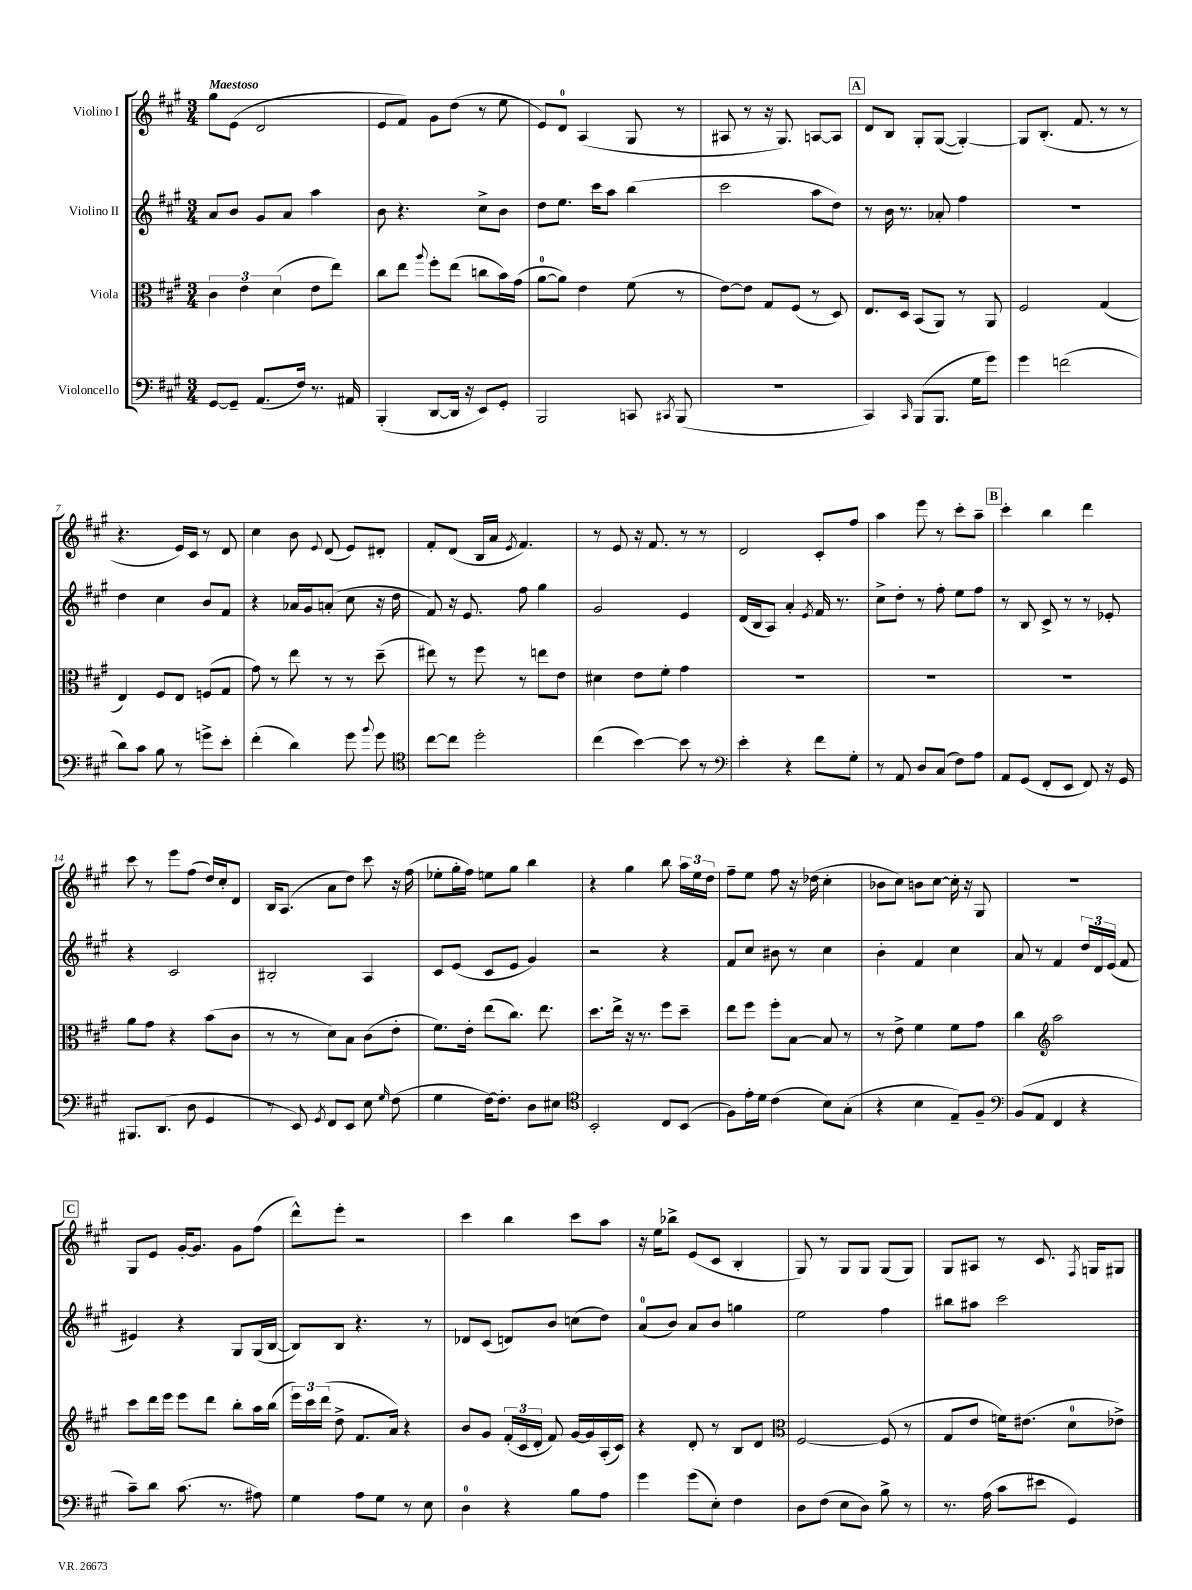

**kern	**kern	**kern	**kern
*part4	*part3	*part2	*part1
*staff4	*staff3	*staff2	*staff1
*I"Violoncello	*I"Viola	*I"Violino II	*I"Violino I
*clefF4	*clefC3	*clefG2	*clefG2
*k[f#c#g#]	*k[f#c#g#]	*k[f#c#g#]	*k[f#c#g#]
*M3/4	*M3/4	*M3/4	*M3/4
=1	=1	=1	=1
!	!	!	!LO:TX:a:B:t=Maestoso
[8GG#/L	6c#\	8a/L	8gg#\L
8GG#~/J]	.	8b/J	(8e\J
.	6e\	.	.
(8.AA/L	.	8g#/L	2d/
.	(6d\	.	.
.	.	8a/J	.
16F#/Jk)	.	.	.
8.r	8e\L	4aa\	.
.	8ee\J)	.	.
16AA#X/	.	.	.
=2	=2	=2	=2
(4BBB'/	8cc#\L	8b\	8e/L
.	8ee\J	4.r	8f#/J)
.	8qqaa/	.	.
[8DD/L	8ff#'\L	.	8g#\L
16DD/Jk]	(8ee\J	.	(8dd\J
16r	.	.	.
8EE/L)	8ccn\L	8cc#^\L	8r
8GG#'/J	16b\L)	8b\J	8ee\
.	(16g#\JJ	.	.
=3	=3	=3	=3
2BBB/	[8a\L	8dd\L	8e/L)
.	8a\J])	8.ee\J	8d/J
.	4e\	.	(4A/
.	.	16ccc#\KL	.
.	.	8aa\J	.
8CCn/	(8f#\	(4bb\	8G#/
8qCC#X/	.	.	.
(8BBB/	8r	.	8r
=4	=4	=4	=4
2.r	[8e\L)	2ccc#\	8A#X/
.	8e\J]	.	8r
.	8G#/L	.	16r
.	.	.	8.G#/)
.	(8F#/J	.	.
.	8r	8aa\L	[8An/L
.	8D/)	8dd\J)	8A/J]
!!LO:REH:place=s1:t=A
=5	=5	=5	=5
4CC#/)	8.E/L	8r	8d/L
.	.	16b\	8B/J
.	16D/Jk	8.r	.
16qqCC#/	.	.	.
(8BBB/L	(8BB/L	.	8G#'/L
8.BBB/J	8AA/J)	8a-X'/	([8G#/J
.	8r	4ff#\	4G#'/_)
16G#\KL	.	.	.
8g#\J)	8AA/	.	.
=6	=6	=6	=6
4g#\	2F#/	2.r	8G#/L]
.	.	.	(8.B'/J
(2fn\	.	.	.
.	.	.	8.f#/
.	(4G#/	.	8r
.	.	.	8r
!!LO:LB:g=z
=7	=7	=7	=7
8d\L)	4E/)	4dd\	4.r
8c#\J	.	.	.
8B\	8F#/L	4cc#\	.
8r	8E/J	.	16e/LL)
.	.	.	16c#/JJ
8gn^\L	(8Fn/L	8b/L	8r
8e'\J	8G#/J	8f#/J	8d/
=8	=8	=8	=8
(4f#'\	8g#\)	4r	4cc#\
.	8r	.	.
4d\)	8ee\	16a-X/LL	8b\
.	.	16g#/J	.
.	.	.	8qqe/
.	8r	(8an'/J	(8d/
8g#\	8r	8cc#\	8e/L)
8qqb/	.	.	.
8g#\	(8dd~\	16r	8d#X'/J
.	.	16dd\	.
=9	=9	=9	=9
*clefC4	*	*	*
[8cc#\L	8ee#X\)	8f#/)	8f#'/L
8cc#\J]	8r	16r	(8d/J
.	.	8.e/	.
2dd'\	8ff#\	.	16B/LL
.	.	.	16a/JJ
.	.	.	8qe/
.	8r	8ff#\	4.f#/)
.	8een\L	4gg#\	.
.	8e\J	.	.
=10	=10	=10	=10
(4cc#\	4d#X\	2g#/	8r
.	.	.	8e/
[4b\)	8e\L	.	16r
.	.	.	8.f#/
.	8f#'\J	.	.
8b\]	4g#\	4e/	8r
8r	.	.	8r
=11	=11	=11	=11
*clefF4	*	*	*
4e'\	2.r	(16d/LL	2d/
.	.	16B/J	.
.	.	8A/J)	.
4r	.	4a'/	.
.	.	8qe/	.
8f#\L	.	16f#/	8c#'/L
.	.	8.r	.
8G#'\J	.	.	8ff#/J
=12	=12	=12	=12
8r	2.r	8cc#^\L	4aa\
8AA/	.	8dd'\J	.
8D/L	.	8r	8eee\
(8C#/J	.	8ff#'\	8r
8F#\L)	.	8ee\L	8ccc#'\L
8A\J	.	8ff#\J	8aa~\J
!!LO:REH:place=s1:t=B
=13	=13	=13	=13
8AA/L	2.r	8r	4ccc#'\
(8GG#/J	.	8B/	.
8FF#'/L	.	8c#^/	4bb\
8EE/J	.	8r	.
8FF#/)	.	8r	4ddd\
16r	.	8e-X'/	.
16GG#/	.	.	.
!!LO:LB:g=z
=14	=14	=14	=14
8.BBB#X/L	8a\L	4r	8ccc#\
.	8g#\J	.	8r
(8.DD/J	.	.	.
.	4r	2c#/	8eee\L
8D\	.	.	(8ff#\J
4GG#/	(8b\L	.	16dd/LL)
.	.	.	16cc#'/J
.	8c#\J	.	8d/J
=15	=15	=15	=15
8r	8r	2B#X'/	16B/KL
.	.	.	(8.A/J
8EE/)	8r	.	.
8qGG#/	.	.	.
8FF#/L	8d\L)	.	8a\L
8EE/J	8B\J	.	8dd\J)
8E\	(8c#\L	4A/	8ccc#\
16qqG#/	.	.	.
(8F#\	8e'\J	.	16r
.	.	.	(16ff#\
=16	=16	=16	=16
4G#\	8.f#\L)	8c#/L	8ee-X'\L
.	.	(8e/J	16gg#'\L
.	16e'\Jk	.	16ff#\JJ)
[16F#\KL)	(8ee\L	8c#/L	8een\L
8.F#'\J]	.	.	.
.	8.cc#\J)	8e/J	8gg#\J
8D\L	.	4g#/)	4bb\
.	8.ee\	.	.
8E#X\J	.	.	.
=17	=17	=17	=17
*clefC4	*	*	*
2BB'/	8.dd\L	2r	4r
.	16ee^\Jk	.	.
.	16r	.	4gg#\
.	8.r	.	.
8C#/L	8ff#\L	4r	8bb\
(8BB/J	8dd~\J	.	24aa\LL
.	.	.	24ee\
.	.	.	24dd\JJ
=18	=18	=18	=18
8F#\L)	8ee\L	8f#/L	8ff#~\L
16e'\L	8ff#\J	8cc#/J	8ee\J
16d\JJ	.	.	.
(4c#\	8ff#'\L	8b#X\	8ff#\
.	[8B\J	8r	16r
.	.	.	(16dd-X\
8B\L)	8B/]	4cc#\	4cc#'\
(8G#'\J	8r	.	.
=19	=19	=19	=19
4r	8r	4b'\	8b-X\L
.	8e^\	.	8cc#\J)
4B\	4f#\	4f#/	8bn\L
.	.	.	[8cc#\J
8E~/L)	8f#\L	4cc#\	16cc#'\]
.	.	.	16r
8F#~/J	8g#\J	.	8G#/
=20	=20	=20	=20
*clefF4	*	*	*
(8BB/L	4cc#\	8a/	2.r
8AA/J	.	8r	.
*	*clefG2	*	*
4FF#/	2aa\	4f#/	.
4r	.	24dd/LL	.
.	.	24d/	.
.	.	(24e/JJ	.
.	.	8f#/	.
!!LO:LB:g=z
!!LO:REH:place=s1:t=C
=21	=21	=21	=21
8c#~\L)	8ccc#\L	4e#X/)	8G#/L
8d\J	16ddd\L	.	8e/J
.	16eee\JJ	.	.
(8.c#\	8eee\L	4r	[16g#'/KL
.	.	.	8.g#/J]
.	8ddd\J	.	.
8.r	.	.	.
.	8bb'\L	8G#/L	8g#\L
8A#X\)	16aa\L	(16G#/L	(8ff#\J
.	(16bb\JJ	[16B/JJ	.
=22	=22	=22	=22
4G#\	24eee\LL)	8B/L])	8ddd^^\L)
.	24ccc#\	.	.
.	(24ddd\JJ	.	.
.	8dd^\	8B/J	8eee'\J
8A\L	8.f#/L	4.r	2r
8G#\J	.	.	.
.	16a/Jk)	.	.
8r	4r	.	.
8E\	.	8r	.
=23	=23	=23	=23
4D\	8b/L	8d-X/L	4ccc#\
.	8g#/J	(8c#/J	.
4r	(24f#'/LL	8dn/L)	4bb\
.	24c#/	.	.
.	24d'/JJ	.	.
.	8f#/)	8b/J	.
8B\L	[16g#/LL	(8ccn\L	8ccc#\L
.	16g#/]	.	.
8A\J	(16A'/	8dd\J)	8aa\J
.	16c#/JJ)	.	.
=24	=24	=24	=24
4g#\	4r	(8a/L	16r
.	.	.	16ee\KL
.	.	8b/J)	8bb-X^\J
(8g#\L	8d'/	8a/L	(8e/L
8E'\J)	8r	8b/J	8c#/J
4F#\	8B/L	4ggn\	4B'/
.	8d/J	.	.
=25	=25	=25	=25
*	*clefC3	*	*
8D\L	[2F#/	2ee\	8G#/)
(8F#\J	.	.	8r
8E\L	.	.	8G#/L
8D\J)	.	.	8G#/J
8B^\	(8F#/]	4ff#\	(8G#/L
8r	8r	.	8G#/J)
=26	=26	=26	=26
8.r	8G#/L	8bb#X\L	8G#/L
.	8e/J	8aa#X\J	8A#X/J
(16A\	.	.	.
8c#\L	16fn\KL)	2ccc#\	8r
.	(8.e#X\J	.	.
8e#X\J	.	.	8.c#/
4GG#/)	8d\L	.	.
.	.	.	8qF#/
.	.	.	16Gn/KL
.	8e-X^\J)	.	8G#X/J
==	==	==	==
*-	*-	*-	*-
